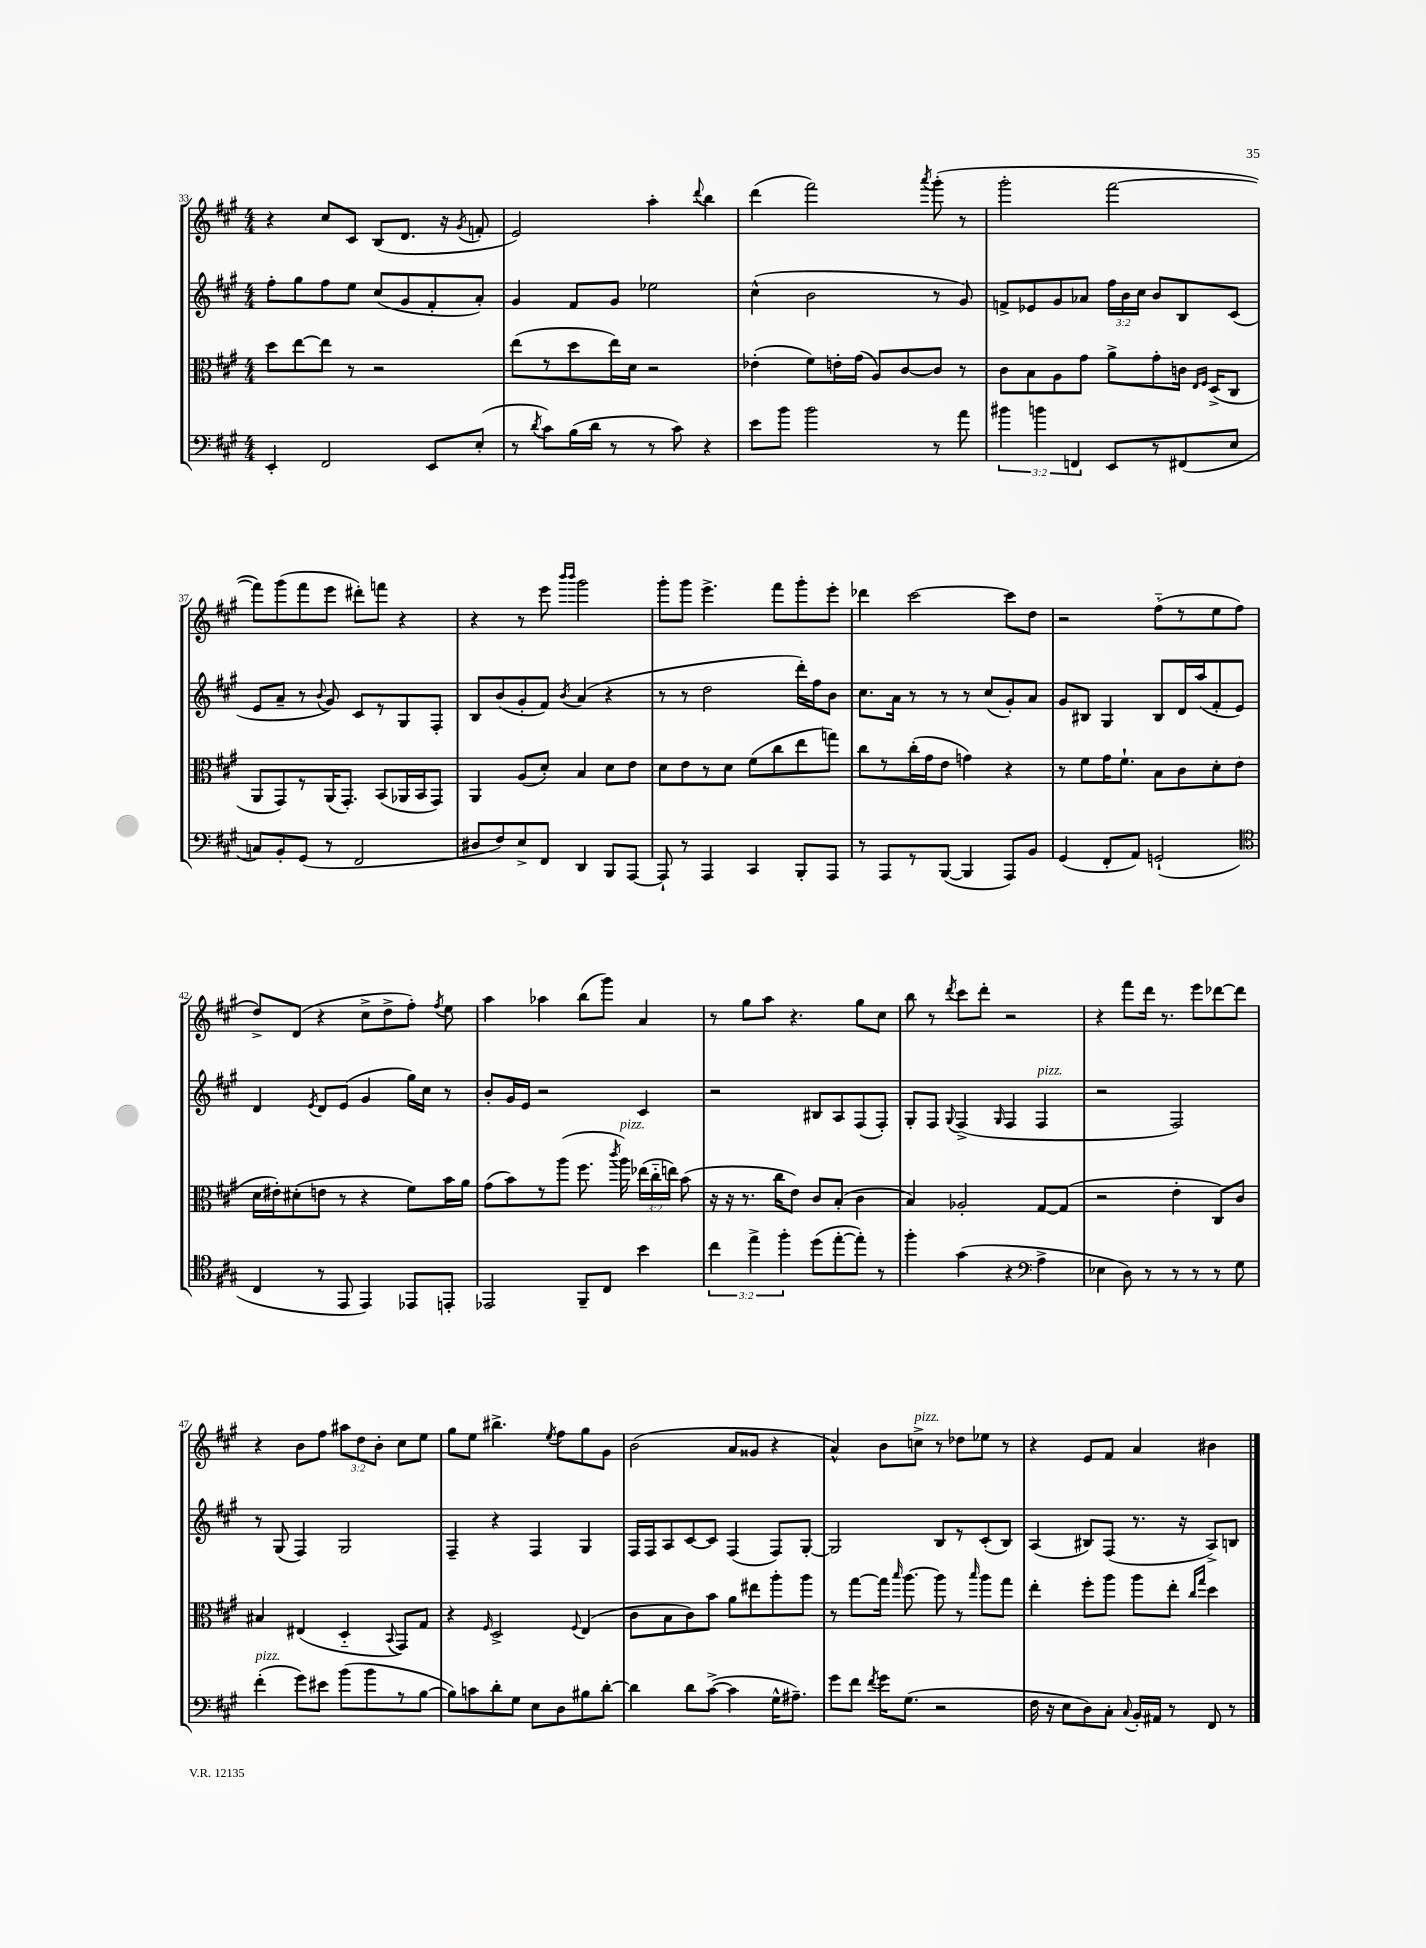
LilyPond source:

<<
\new StaffGroup <<
\new Staff = "s0" {
    \clef treble \key a \major \numericTimeSignature \time 4/4 \override Staff.TupletNumber.text = #tuplet-number::calc-fraction-text
    \autoBeamOff r4 cis''8[ cis'8] b8[( d'8.] r16 \acciaccatura { gis'8 } f'8-. |
    e'2) a''4-. \appoggiatura { d'''8 } b''4 |
    d'''4( fis'''2) \acciaccatura { a'''8 } gis'''8-.( r8 |
    gis'''2-. fis'''2~ |
    fis'''8[) gis'''8( fis'''8 e'''8] dis'''8[-.) f'''8] r4 |
    r4 r8 e'''8 \grace { b'''16[ b'''16] } gis'''2 |
    gis'''8[-. gis'''8] e'''4.-> fis'''8[ gis'''8-. e'''8]-. |
    des'''4 cis'''2~ cis'''8[ d''8] |
    r2 fis''8[-_( r8 e''8 fis''8] |
    d''8[->) d'8]( r4 cis''8[-> d''8-> fis''8]-.) \acciaccatura { fis''8 } e''8 |
    a''4 aes''4 b''8[( gis'''8]) a'4 |
    r8 gis''8[ a''8] r4. gis''8[ cis''8] |
    b''8 r8 \acciaccatura { d'''8 } cis'''8[ d'''8]-. r2 |
    r4 fis'''8[ d'''16] r8. e'''8[ des'''8~ des'''8] |
    r4 b'8[ fis''8] \tuplet 3/2 { ais''8[ d''8 b'8]-. } cis''8[ e''8] |
    gis''8[ e''8] bis''4.-> \acciaccatura { e''8 } fis''8[ gis''8 gis'8] |
    b'2( a'8[ gisis'8] r4 |
    a'4-^) b'8[ c''8]->^\markup { \italic "pizz." } r8 des''8[ ees''8] r8 |
    r4 e'8[ fis'8] a'4 bis'4 \bar "|." |
}
\new Staff = "s1" {
    \clef treble \key a \major \numericTimeSignature \time 4/4 \override Staff.TupletNumber.text = #tuplet-number::calc-fraction-text
    \autoBeamOff fis''8[-. gis''8 fis''8 e''8] cis''8[( gis'8 fis'8-. a'8]-.) |
    gis'4 fis'8[ gis'8] ees''2 |
    cis''4-^( b'2 r8 gis'8) |
    f'8[-> ees'8 gis'8 aes'8] \tuplet 3/2 { fis''16[ b'16 cis''16] } b'8[ b8 cis'8]( |
    e'8[ a'8]-- r8 \appoggiatura { b'8 } gis'8) cis'8[ r8 gis8 fis8]-. |
    b8[ b'8( gis'8-. fis'8]) \acciaccatura { b'8 } a'4( r4 |
    r8 r8 d''2 d'''16[-.) fis''16 b'8] |
    cis''8.[ a'16] r8 r8 r8 cis''8[( gis'8-.) a'8] |
    gis'8[ bis8] gis4 bis8[ d'16 a''16( fis'8-. e'8]) |
    d'4 \acciaccatura { e'8 } d'8[ e'8]( gis'4 gis''16[) cis''16] r8 |
    b'8[-. gis'16 e'16] r2 cis'4 |
    r2 bis8[ a8 fis8( fis8]-.) |
    gis8[-. fis8] \appoggiatura { gis8 } fis4->( \grace { gis16 } fis4 fis4^\markup { \italic "pizz." } |
    r2 fis2) |
    r8 gis8( fis4) gis2 |
    fis4-- r4 fis4 gis4 |
    fis16[ fis16 a8 cis'8~ cis'8] fis4( fis8[) gis8]~-. |
    gis2 b8[ r8 cis'8-.( b8]) |
    a4( bis8[) fis8]( r8. r16 a8[->) b8] \bar "|." |
}
\new Staff = "s2" {
    \clef alto \key a \major \numericTimeSignature \time 4/4 \override Staff.TupletNumber.text = #tuplet-number::calc-fraction-text
    \autoBeamOff d''8[ e''8~ e''8] r8 r2 |
    e''8[( r8 d''8 e''16) d'16] r2 |
    ees'4-.( fis'8[) e'16-. gis'16]( a8[) cis'8~ cis'8] r8 |
    cis'8[ b8 a8 gis'8] a'8[-> gis'8-. c'16] \grace { e16[ fis16] } d16[->( cis8] |
    a,8[ gis,8) r8 a,16( gis,8.]-.) b,8[( aes,16 b,16 gis,8]) |
    a,4 a8[( d'8]-.) b4 d'8[ e'8] |
    d'8[ e'8 r8 d'8] fis'8[( cis''8 e''8 g''8]) |
    cis''8[ r8 cis''16-.( gis'16 e'8] g'4) r4 |
    r8 fis'8[ gis'16 fis'8.]-! b8[ cis'8 d'8-. e'8]( |
    d'16[ eis'16-.) dis'8-.( e'8] r8 r4 fis'8[) b'16 a'16] |
    gis'8[( b'8) r8 a''8]( fis''8. \acciaccatura { cis'''8 } a''16^\markup { \italic "pizz." }) \tuplet 3/2 { ees''16[( cis''16-_ e''16]) } b'8( |
    r16 r16 r8. cis''16[ e'8]) cis'8[ b8]-.( cis'4 |
    b4) aes2-. gis8[~ gis8]( |
    r2 e'4-. cis8[) cis'8] |
    bis4 eis4( d4-_ \appoggiatura { b,8 } gis,8[) gis8] |
    r4 \grace { fis16 } d2-> \appoggiatura { fis8 } e4( |
    cis'8[ b8 cis'8) b'8] a'8[ eis''8 a''8-. a''8] |
    r8 gis''8[~ gis''16] \grace { b''16 } a''8.~ a''8 r8 \grace { b''16 } a''8[ gis''8] |
    e''4-. fis''8[-. a''8] a''8[ e''8]-. \grace { cis''16[ gis''16] } d''4 \bar "|." |
}
\new Staff = "s3" {
    \clef bass \key a \major \numericTimeSignature \time 4/4 \override Staff.TupletNumber.text = #tuplet-number::calc-fraction-text
    \autoBeamOff e,4-. fis,2 e,8[ e8]-.( |
    r8 \acciaccatura { d'8 } cis'8[) b16( d'16] r8 r8 cis'8) r4 |
    e'8[ b'8] b'2 r8 a'8 |
    \tuplet 3/2 { bis'4 b'4 f,4 } e,8[ r8 fis,8( e8] |
    c8[) b,8-. gis,8]( r8 fis,2 |
    dis8[ fis8) e8-> fis,8] d,4 b,,8[ a,,8]~ |
    a,,8-! r8 a,,4 cis,4 b,,8[-. a,,8] |
    r8 a,,8[ r8 b,,8]~( b,,4 a,,8[) b,8] |
    gis,4( fis,8[-. a,8]) g,2-!( |
    \clef tenor cis4 r8 e,8 e,4) ees,8[ e,8]-. |
    ees,2 fis,8[-- cis8] b'4 |
    \tuplet 3/2 { cis''4 e''4-> fis''4-. } d''8[( e''8~-. e''8]-.) r8 |
    fis''4-. gis'4( r4 \clef bass a4-> |
    ees4 d8) r8 r8 r8 r8 gis8 |
    fis'4-.^\markup { \italic "pizz." }( gis'8[) eis'8] b'8[( b'8 r8 b8]~ |
    b8[) c'8 d'8-. gis8] e8[ d8 bis8 d'8]~-. |
    d'4 d'8[ cis'8]~->( cis'4 gis16[-^ ais8.]--) |
    gis'8[ fis'8] \acciaccatura { fis'8 } gis'16[ gis8.]( r2 |
    fis16 r16 e8[ d8) cis8]-. \appoggiatura { cis8 } b,16[-. ais,16] r8 fis,8 r8 \bar "|." |
}
>>
>>
\layout { \context { \Score currentBarNumber = #33 } }
